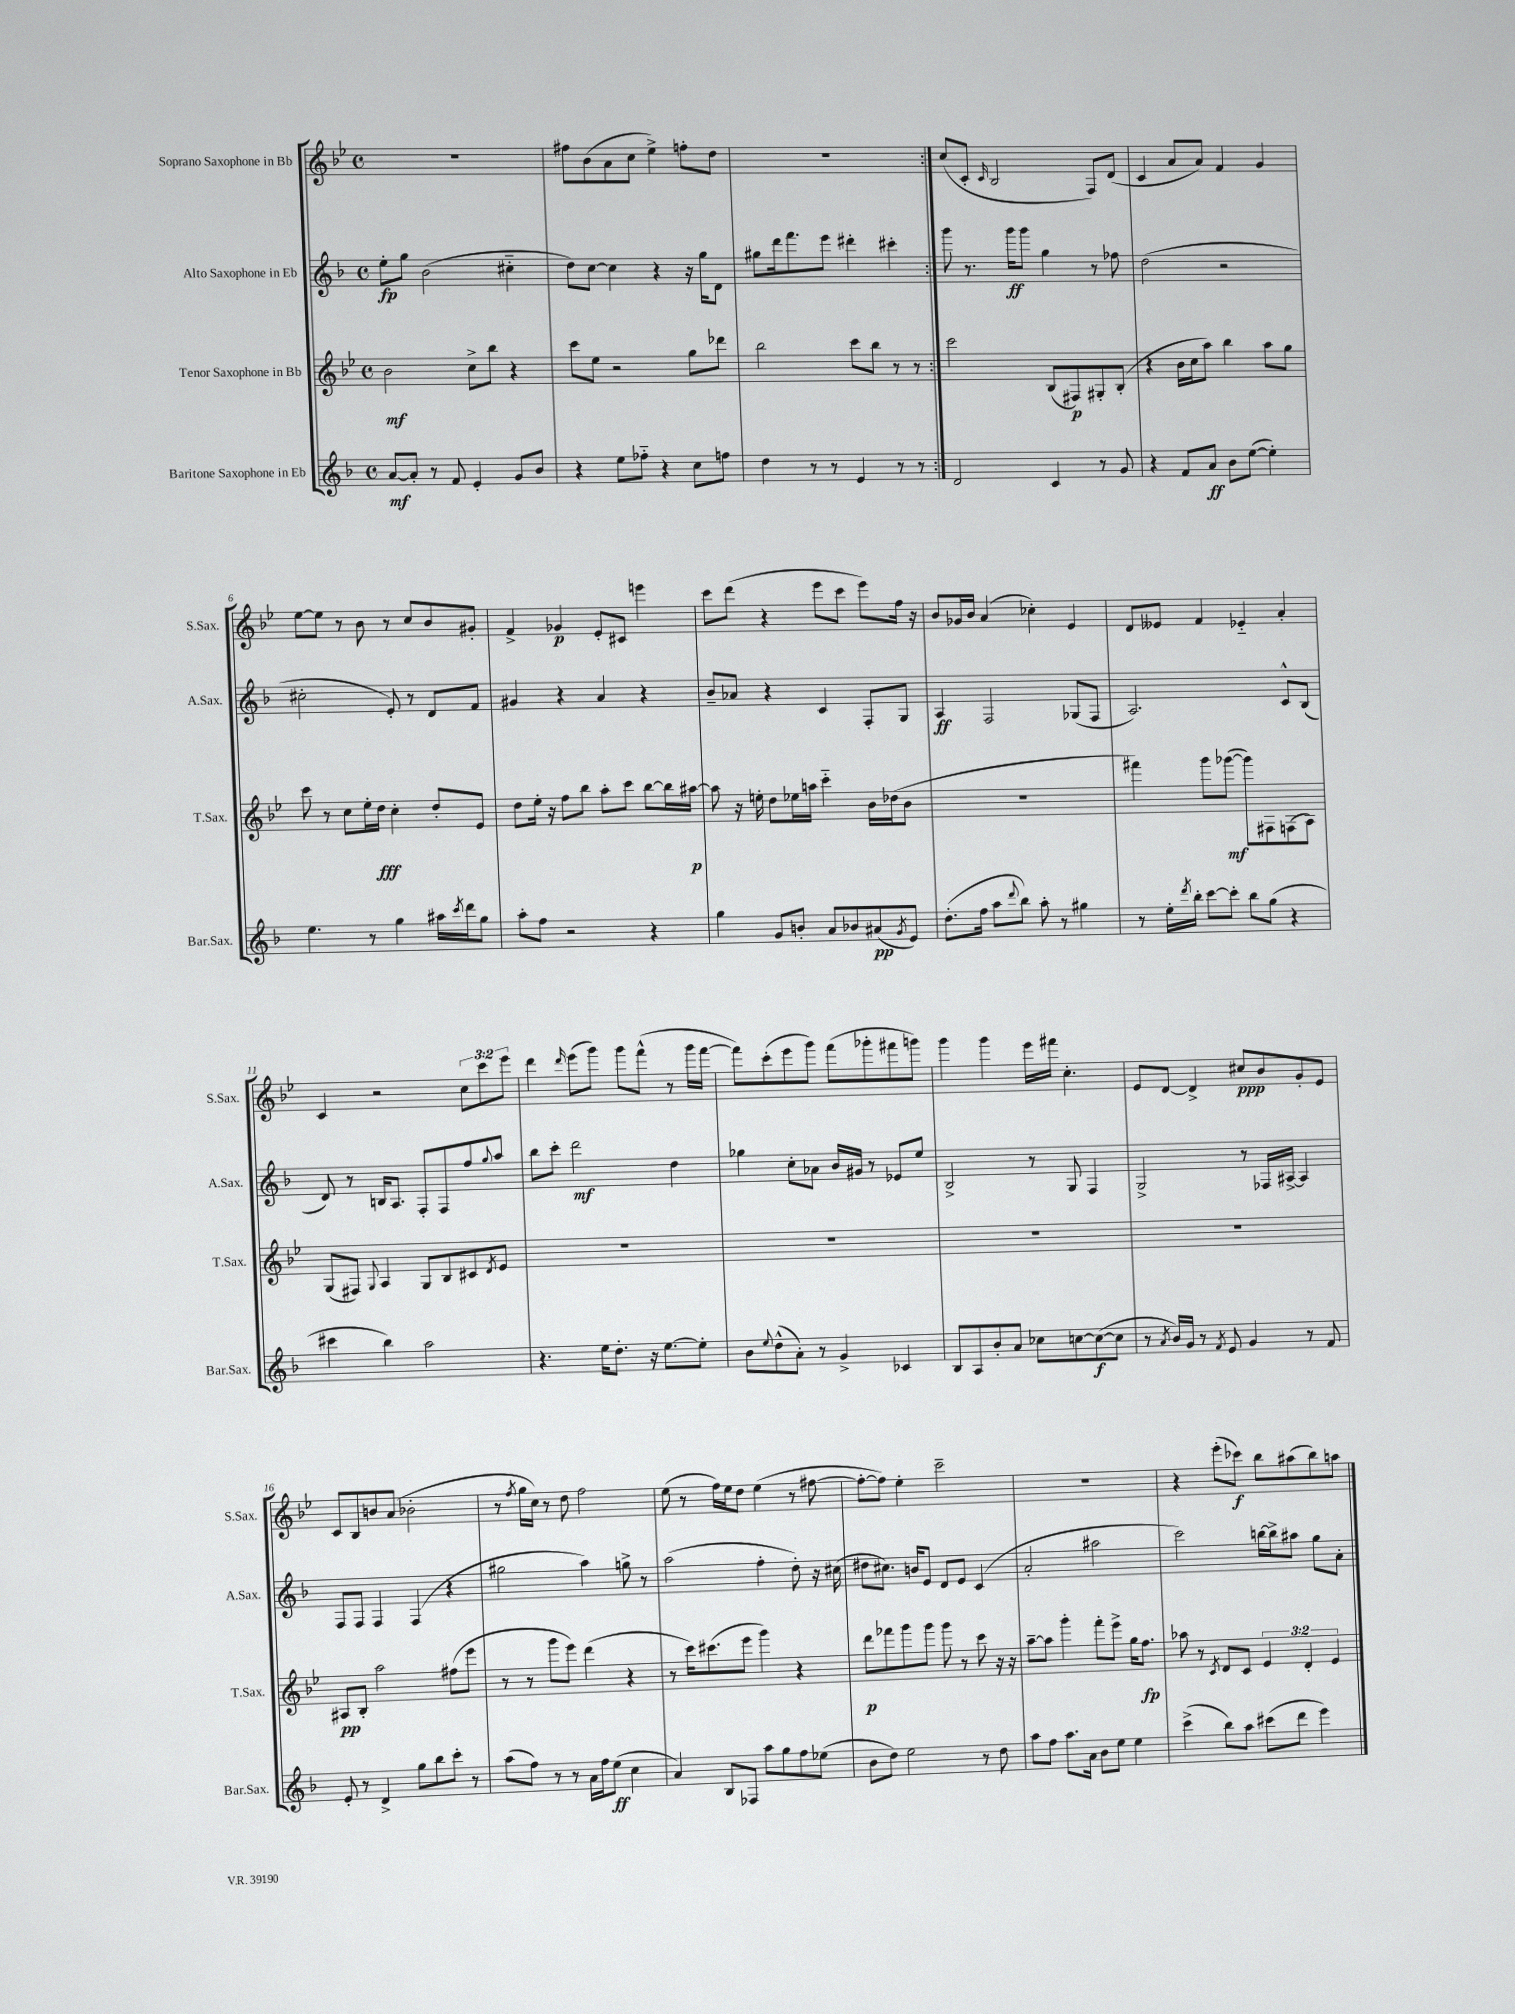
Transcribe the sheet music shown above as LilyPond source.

<<
\new StaffGroup <<
\new Staff = "s0" \with { instrumentName = "Soprano Saxophone in Bb" shortInstrumentName = "S.Sax." } {
    \clef treble \key bes \major \defaultTimeSignature \time 4/4 \override Staff.TupletNumber.text = #tuplet-number::calc-fraction-text
    \repeat volta 2 { R1 |
    fis''8 bes'8( a'8 c''8 ees''4->) f''8-. d''8 |
    R1 | }
    c''8( c'8-. \grace { c'16 } bes2 f8) d'8( |
    c'4 a'8 a'8) f'4 g'4 |
    ees''8~ ees''8 r8 bes'8 r8 c''8 bes'8 gis'8-. |
    f'4-> ges'4\p ees'8-. cis'8 e'''4 |
    c'''8 d'''8( r4 ees'''8 c'''8 ees'''8) f''16 r16 |
    bes'8 ges'16 bes'16 a'4( ces''4-.) ees'4 |
    d'8 eeses'8 f'4 ees'4-_ a'4-. |
    c'4 r2 \tuplet 3/2 { c''8 c'''8 ees'''8 } |
    d'''4 \grace { d'''16 } ees'''8( g'''8) g'''8 f'''8-^( r8 g'''16 f'''16~ |
    f'''8) c'''8-.( ees'''8 g'''8) f'''8( ges'''8-. fis'''8 g'''8) |
    g'''4 g'''4 ees'''16 fis'''16 c''4.-. |
    ees'8 d'8~ d'4-> cis''8\ppp bes'8 g'8-. ees'8 |
    c'8 bes8 b'8 a'8( bes'2-. |
    r8 \acciaccatura { f''8 } g''16 c''16) r8 d''8 f''2 |
    ees''8( r8 f''16) ees''16 d''8 ees''4( r8 fis''8~ |
    fis''8~-. fis''8) ees''4-. c'''2-- |
    R1 |
    r4 ees'''8-.( ces'''8\f) bes''8 ais''8( bes''8) a''8 \bar "|." |
}
\new Staff = "s1" \with { instrumentName = "Alto Saxophone in Eb" shortInstrumentName = "A.Sax." } {
    \clef treble \key f \major \defaultTimeSignature \time 4/4
    \repeat volta 2 { e''8-.\fp g''8 bes'2( cis''4-_ |
    d''8) c''8~ c''4 r4 r16 g''16 d'8 |
    gis''8 d'''16 f'''8. e'''8 dis'''4-. cis'''4-. | }
    g'''8 r8. g'''16\ff g'''8 g''4 r8 fes''8 |
    d''2( r2 |
    cis''2-. e'8-.) r8 d'8 f'8 |
    gis'4 r4 a'4 r4 |
    bes'8-- aes'8 r4 c'4 f8-. g8 |
    a4\ff f2 ges8( f8 |
    a2.) c'8-^ bes8( |
    d'8) r8 b16 a8. f8-. f8 f''8 \appoggiatura { g''8 } a''8 |
    bes''8 c'''8-. d'''2\mf d''4 |
    ges''4 c''8-. aes'8 bes'16 gis'16 r8 ees'8 e''8 |
    bes2-> r8 g8 f4 |
    g2-> r8 fes16 ais16~-> ais4 |
    f8 f8 f4 f4( r4 |
    gis''2 a''4) g''8-> r8 |
    a''2( f''4-. d''8-.) r16 cis''16( |
    dis''8 cis''8.) b'16 e'8 d'8 e'8 c'4( |
    a'2-. ais''2 |
    c'''2) b''16~ b''16-> ais''8 g''8 a'8-. \bar "|." |
}
\new Staff = "s2" \with { instrumentName = "Tenor Saxophone in Bb" shortInstrumentName = "T.Sax." } {
    \clef treble \key bes \major \defaultTimeSignature \time 4/4 \override Staff.TupletNumber.text = #tuplet-number::calc-fraction-text
    \repeat volta 2 { bes'2\mf c''8-> bes''8 r4 |
    c'''8 ees''8 r2 g''8 des'''8 |
    bes''2 c'''8 bes''8 r8 r8 | }
    c'''2 bes8( fis8\p) gis8-. bes8-.( |
    r4 bes'16 c''16 a''8) bes''4 a''8 g''8 |
    c'''8 r8 c''8 ees''16-. d''16\fff c''4-. d''8-. ees'8 |
    d''8 ees''16-. r16 f''8 bes''8 a''8-. c'''8 bes''8~ bes''16 ais''16~\p |
    ais''8 r16 e''16-. d''8 ees''16 a''16 c'''4-_ bes'16 des''16( bes'8 |
    R1 |
    fis'''4) g'''8 ges'''8~\mf( ges'''8) fis8 f8( a8) |
    g8( fis8) \appoggiatura { g8 } a4 g8 bes8 cis'8 \acciaccatura { d'8 } ees'8 |
    R1 |
    R1 |
    R1 |
    R1 |
    ais8\pp bes8-. a''2 fis''8( ees'''8 |
    r8 r8 g'''8 ees'''8) d'''4( r4 |
    r8 c'''16) cis'''8.( ees'''8 g'''4) r4 |
    d'''8\p fes'''8 g'''8 g'''8 g'''8 r8 c'''8 r16 r16 |
    a''8~-- a''8 g'''4-. f'''8-. ees'''8-> g''16 f''8.\fp |
    aes''8 r8 \acciaccatura { c'8 } d'8 c'8 \tuplet 3/2 { ees'4 d'4-. ees'4 } \bar "|." |
}
\new Staff = "s3" \with { instrumentName = "Baritone Saxophone in Eb" shortInstrumentName = "Bar.Sax." } {
    \clef treble \key f \major \defaultTimeSignature \time 4/4
    \repeat volta 2 { a'8~\mf a'8-. r8 f'8 e'4-. g'8 bes'8 |
    r4 e''8 fes''8-_ r4 c''8 f''8 |
    d''4 r8 r8 e'4 r8 r8 | }
    d'2 c'4 r8 g'8 |
    r4 f'8 a'8\ff bes'8 e''8~( e''4-.) |
    e''4. r8 g''4 ais''16 \acciaccatura { c'''8 } d'''16 g''8 |
    a''8-. f''8 r2 r4 |
    g''4 g'8 b'8-. a'8 bes'8 ais'8\pp( \acciaccatura { g'8 } e'8) |
    d''8.-.( f''16 a''8 \appoggiatura { d'''8 } bes''8) a''8-. r8 gis''4 |
    r8 e''16-. \acciaccatura { d'''8 } bes''16-. c'''8~ c'''8-. bes''8 g''8( r4 |
    cis'''4 bes''4) a''2 |
    r4. e''16 d''8.-. r16 e''8.~ e''8-. |
    bes'8 \appoggiatura { e''8 } d''8-^( a'8-.) r8 g'4-> ces'4 |
    bes8 a8 bes'8-. a'8 ces''8 c''8~ c''8~\f( c''8 |
    r8 \acciaccatura { a'8 } bes'16) g'16 r8 \acciaccatura { f'8 } e'8 g'4 r8 f'8 |
    e'8-. r8 d'4-> g''8 bes''8 c'''8-. r8 |
    a''8( f''8) r8 r8 a'16 f''16 e''8\ff( c''4 |
    a'4) bes8 fes8 a''8 g''8 f''8 ees''8( |
    bes'8 d''8) e''2 r8 d''8 |
    a''8 f''8 a''8. a'16 bes'8 e''8 e''4 |
    c'''4->( bes''8) a''8 cis'''8( d'''8 e'''4) \bar "|." |
}
>>
>>
